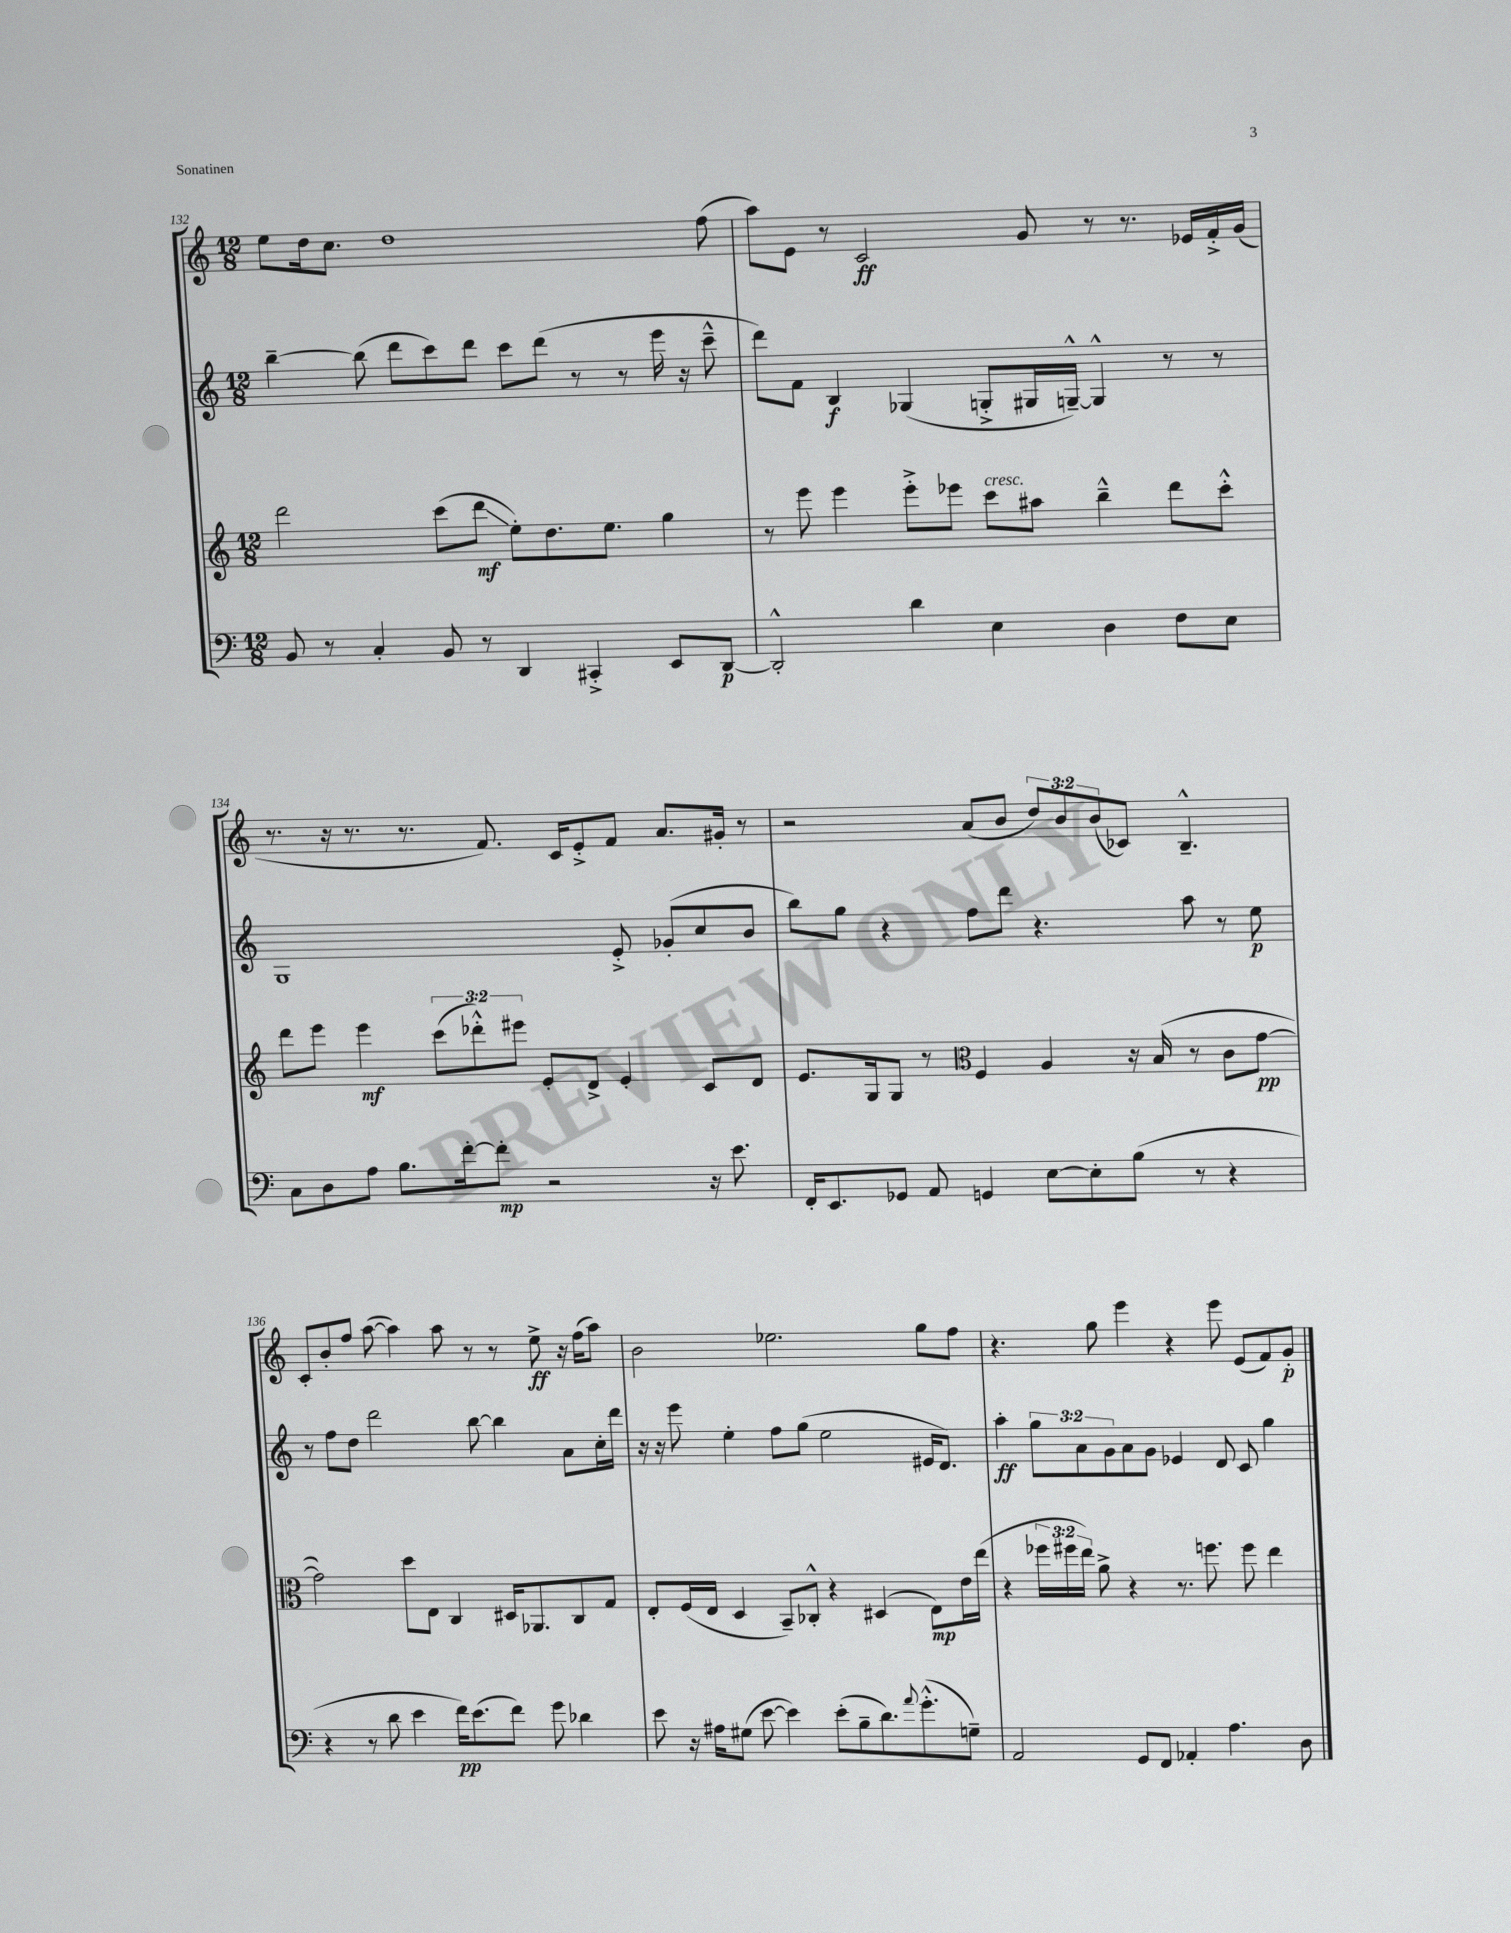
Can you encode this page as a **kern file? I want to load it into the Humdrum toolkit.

**kern	**kern	**kern	**kern
*staff4	*staff3	*staff2	*staff1
*clefF4	*clefG2	*clefG2	*clefG2
*k[]	*k[]	*k[]	*k[]
*M12/8	*M12/8	*M12/8	*M12/8
8BB	2ddd	[4bb~	8ee
8r	.	.	16dd
.	.	.	8.cc
4C'	.	(8bb]	.
.	.	8ddd	1dd
8BB	(8ccc	8ccc)	.
8r	8ddd	8ddd	.
4DD	8ee')	8ccc	.
.	8.dd	(8ddd	.
4CC#'^	.	8r	.
.	8.ee	.	.
.	.	8r	.
8EE	4gg	16eee	.
.	.	16r	.
[8DD	.	8ccc~^^	(8ff
=	=	=	=
2DD'^^]	8r	8ddd)	8aa)
.	8eee	8f	8e
.	4eee	4B	8r
.	.	.	2c
4d	8eee'^	(4G-	.
.	8eee-	.	.
4E	8ccc	8G'^	.
.	8aa#	16G#	8g
.	.	[16G~^^)	.
4D	4bb~^^	4G^^]	8r
.	.	.	8.r
8F	8ddd	8r	.
.	.	.	16e-
8E	8ccc'^^	8r	16f'^
.	.	.	(16g
=	=	=	=
8C	8ddd	1G	8.r
8D	8eee	.	.
.	.	.	16r
8A	4eee	.	8.r
8.B	.	.	.
.	.	.	8.r
.	(12ccc	.	.
[16f'	.	.	.
.	12ddd-'^^)	.	.
8f']	.	.	8.f)
.	12eee#	.	.
2r	8e'	.	.
.	.	.	16c
.	8d^	.	8e'^
.	4e'	8e'^	8f
.	.	(8g-'	8.a
16r	8c	8cc	.
8.e	.	.	16g#'
.	8d	8b	8r
=	=	=	=
16FF'	8.e	8bb)	2r
8.EE	.	.	.
.	.	8gg	.
.	16G	.	.
8GG-	8G	4r	.
8AA	8r	.	.
*	*clefC3	*	*
4GG	4F	8ff	(8a
.	.	8ddd	8b
[8E	4A	4.r	12dd)
.	.	.	12b
8E']	.	.	.
.	.	.	(12b
(8B	16r	.	8c-)
.	(16B	.	.
8r	8r	8aa	4.B~^^
4r	8c	8r	.
.	[8g	8ee	.
=	=	=	=
4r	2g])	8r	8c'
.	.	8ff	8b'
8r	.	8dd	8ff
8d	.	2ddd	([8aa
4e	8dd	.	4aa])
.	8E	.	.
16f)	4C	.	8aa
(8.e	.	.	.
.	.	[8bb	8r
8f)	16D#	4bb]	8r
.	8.AA-	.	.
8g	.	.	8ee^
4d-	8C	8a	16r
.	.	.	(16ff
.	8G	16cc'	8aa)
.	.	16ddd	.
=	=	=	=
8e	8E'	16r	2b
.	.	16r	.
16r	(16F	8eee	.
16A#	16E	.	.
(8G#	4D	4ee'	.
[8e	.	.	.
4e])	8BB~)	8ff	2.ee-
.	8C-'^^	(8gg	.
(8e'	4r	2ee	.
8B~	.	.	.
8.d)	(4D#	.	.
8qqa	.	.	.
(8.g'^^	.	.	.
.	8E)	16e#	8gg
.	.	8.d)	.
8G~)	16e	.	8ff
.	(16ee	.	.
=	=	=	=
2AA	4r	4aa'	4.r
.	24ff-	12gg	.
.	24ff#	.	.
.	24ee)	12a	.
.	8a^	.	8gg
.	.	12g	.
8GG	4r	8a	4eee
8FF	.	8g	.
4AA-'	8.r	4e-	4r
.	8.ff	.	.
4.A	.	8d	8eee
.	8ff	8c	(8e
.	4ee	4gg	8f)
8D	.	.	8g'
==	==	==	==
*-	*-	*-	*-
